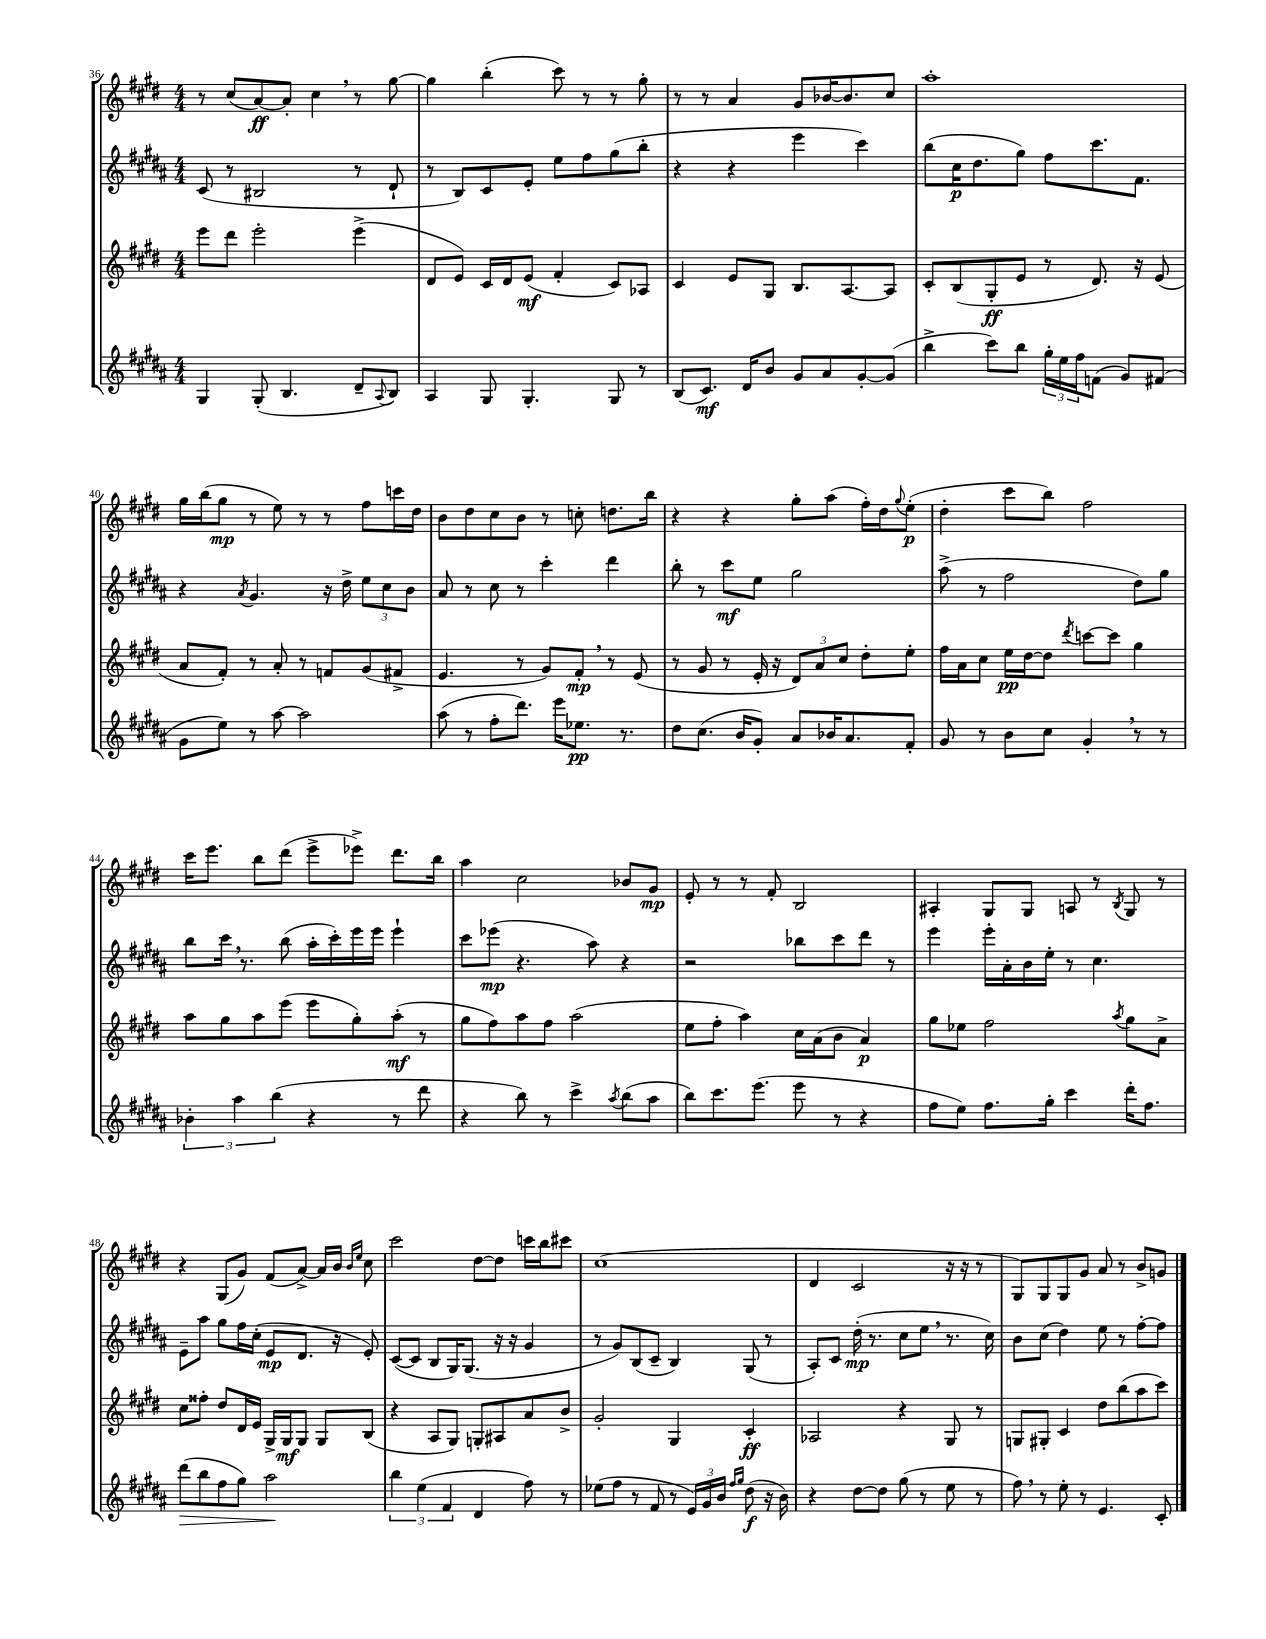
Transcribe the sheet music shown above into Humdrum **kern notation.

**kern	**kern	**kern	**kern
*staff4	*staff3	*staff2	*staff1
*clefG2	*clefG2	*clefG2	*clefG2
*k[f#c#g#d#a#]	*k[f#c#g#d#]	*k[f#c#g#d#a#]	*k[f#c#g#d#]
*M4/4	*M4/4	*M4/4	*M4/4
4G#	8eee	(8c#	8r
.	8ddd#	8r	(8cc#
(8G#'	2eee'	2B#	[8a)
4.B	.	.	8a']
.	.	.	4cc#
8d#~	(4eee^	8r	8r
8qqA#	.	.	.
8B)	.	8d#`	[8gg#
=	=	=	=
4A#	8d#	8r	4gg#]
.	8e)	8B)	.
8G#	16c#	8c#	(4bb'
.	16d#	.	.
4.G#'	(8e	8e'	.
.	4f#'	8ee	8ccc#)
.	.	8ff#	8r
8G#	8c#)	(8gg#	8r
8r	8A-	8bb'	8gg#'
=	=	=	=
(8B	4c#	4r	8r
8.c#)	.	.	8r
.	8e	4r	4a
16d#	.	.	.
8b	8G#	.	.
8g#	8.B	4eee	8g#
8a#	.	.	[16b-
.	[8.A	.	8.b-]
[8g#'	.	4ccc#)	.
(8g#]	8A]	.	8cc#
=	=	=	=
4bb^	8c#'	(8bb	1aa'
.	(8B	16cc#	.
.	.	8.dd#	.
8ccc#)	8G#'	.	.
8bb	8e	8gg#)	.
24gg#'	8r	8ff#	.
24ee	.	.	.
24ff#	.	.	.
(8f	8.d#)	8.ccc#	.
8g#)	.	.	.
.	16r	8.f#	.
(8f#	(8e	.	.
=	=	=	=
8g#	8a	4r	16gg#
.	.	.	(16bb
8ee)	8f#')	.	8gg#
.	.	8qa#	.
8r	8r	4.g#	8r
[8aa#	8a'	.	8ee)
2aa#]	8r	.	8r
.	8f	16r	8r
.	.	16dd#^	.
.	(8g#	12ee	8ff#
.	.	12cc#	.
.	8f#^	.	16ccc
.	.	12b	.
.	.	.	16dd#
=	=	=	=
(8aa#	4.e	8a#	8b
8r	.	8r	8dd#
8ff#'	.	8cc#	8cc#
8.ddd#)	8r	8r	8b
.	8g#)	4ccc#'	8r
16eee	.	.	.
8.ee-	8f#'	.	8cc'
.	8r	4ddd#	8.dd
8.r	.	.	.
.	(8e	.	.
.	.	.	16bb
=	=	=	=
8dd#	8r	8bb'	4r
(8.cc#	8g#	8r	.
.	8r	8ccc#	4r
16b	.	.	.
8g#')	16e'	8ee	.
.	16r	.	.
8a#	12d#)	2gg#	8gg#'
.	12a	.	.
16b-	.	.	(8aa
.	12cc#	.	.
8.a#	.	.	.
.	8dd#'	.	16ff#')
.	.	.	16dd#
.	.	.	8qqgg#
8f#'	8ee'	.	(8ee'
=	=	=	=
8g#	16ff#	(8aa#^	4dd#'
.	16a	.	.
8r	8cc#	8r	.
8b	16ee	2ff#	8ccc#
.	[16dd#	.	.
8cc#	8dd#]	.	8bb)
.	8qddd#	.	.
4g#'	[8ccc	.	2ff#
.	8ccc]	.	.
8r	4gg#	8dd#)	.
8r	.	8gg#	.
=	=	=	=
6b-'	8aa	8bb	16ccc#
.	.	.	8.eee
.	8gg#	16ccc#	.
6aa#	.	.	.
.	.	8.r	.
.	8aa	.	8bb
(6bb	.	.	.
.	(8eee	(8bb	(8ddd#
4r	8eee	16aa#'	8eee^
.	.	16ccc#')	.
.	8gg#')	16eee	8eee-^)
.	.	16eee	.
8r	(8aa'	4eee`	8.ddd#
8ddd#	8r	.	.
.	.	.	16bb
=	=	=	=
4r	8gg#	8ccc#	4aa
.	8ff#)	(8eee-	.
8bb)	8aa	4.r	2cc#
8r	8ff#	.	.
4ccc#^	(2aa	.	.
.	.	8aa#)	.
8qaa#	.	.	.
(8bb	.	4r	8b-
8aa#	.	.	8g#
=	=	=	=
8bb)	8ee	2r	8e'
8.ccc#	8ff#'	.	8r
.	4aa)	.	8r
(8.eee	.	.	.
.	.	.	8f#'
8eee	16cc#	8bb-	2B
.	(16a	.	.
8r	8b	8ccc#	.
4r	4a)	8ddd#	.
.	.	8r	.
=	=	=	=
8ff#	8gg#	4eee	4A#'
8ee)	8ee-	.	.
8.ff#	2ff#	16eee'	8G#
.	.	16a#'	.
.	.	16b	8G#
16gg#'	.	16ee'	.
4ccc#	.	8r	8A
.	.	4.cc#	8r
.	8qaa	.	8qB
16ddd#'	8gg#	.	8G#
8.ff#	.	.	.
.	8a^	.	8r
=	=	=	=
(8ddd#	8cc#	8e~	4r
8bb	8ff##'	8aa#	.
8ff#	8dd#	8gg#	(8G#
8gg#)	16d#	16ff#	8g#)
.	16e	(16cc#'	.
2aa#	16G#^	8e	(8f#
.	16G#	.	.
.	8G#	8.d#	[8a^)
.	8G#	.	16a]
.	.	16r	16b
.	.	.	16qqb
.	.	.	16qqee
.	(8B	8e')	8cc#
=	=	=	=
6bb	4r	([8c#	2ccc#
.	.	8c#]	.
(6ee	.	.	.
.	8A	8B	.
6f#	.	.	.
.	8G#)	16G#)	.
.	.	(8.G#	.
4d#	8G'	.	[8dd#
.	8A#	16r	8dd#]
.	.	16r	.
8ff#)	8a	4g#	16ccc
.	.	.	16bb
8r	8b^	.	8ccc#
=	=	=	=
(8ee-	2g#'	8r	(1cc#
8ff#	.	8g#)	.
8r	.	(8B	.
8f#	.	8c#~	.
8r	4G#	4B)	.
24e)	.	.	.
24g#	.	.	.
24b	.	.	.
16qqff#	.	.	.
16qqgg#	.	.	.
(8dd#	4c#'	(8G#	.
16r	.	8r	.
16b)	.	.	.
=	=	=	=
4r	2A-	8A#')	4d#
.	.	8c#	.
[8dd#	.	(16dd#'	2c#
.	.	8.r	.
8dd#]	.	.	.
(8gg#	4r	8cc#	.
8r	.	8ee	.
8ee	8G#	8.r	16r
.	.	.	16r
8r	8r	.	8r
.	.	16cc#)	.
=	=	=	=
8ff#)	8G	8b	8G#)
8r	8G#'	(8cc#	8G#
8ee'	4c#	4dd#)	8G#
8r	.	.	8g#
4.e	8dd#	8ee	8a
.	(8bb	8r	8r
.	8aa	[8ff#'	8b^
8c#'	8ccc#)	8ff#]	8g
==	==	==	==
*-	*-	*-	*-
